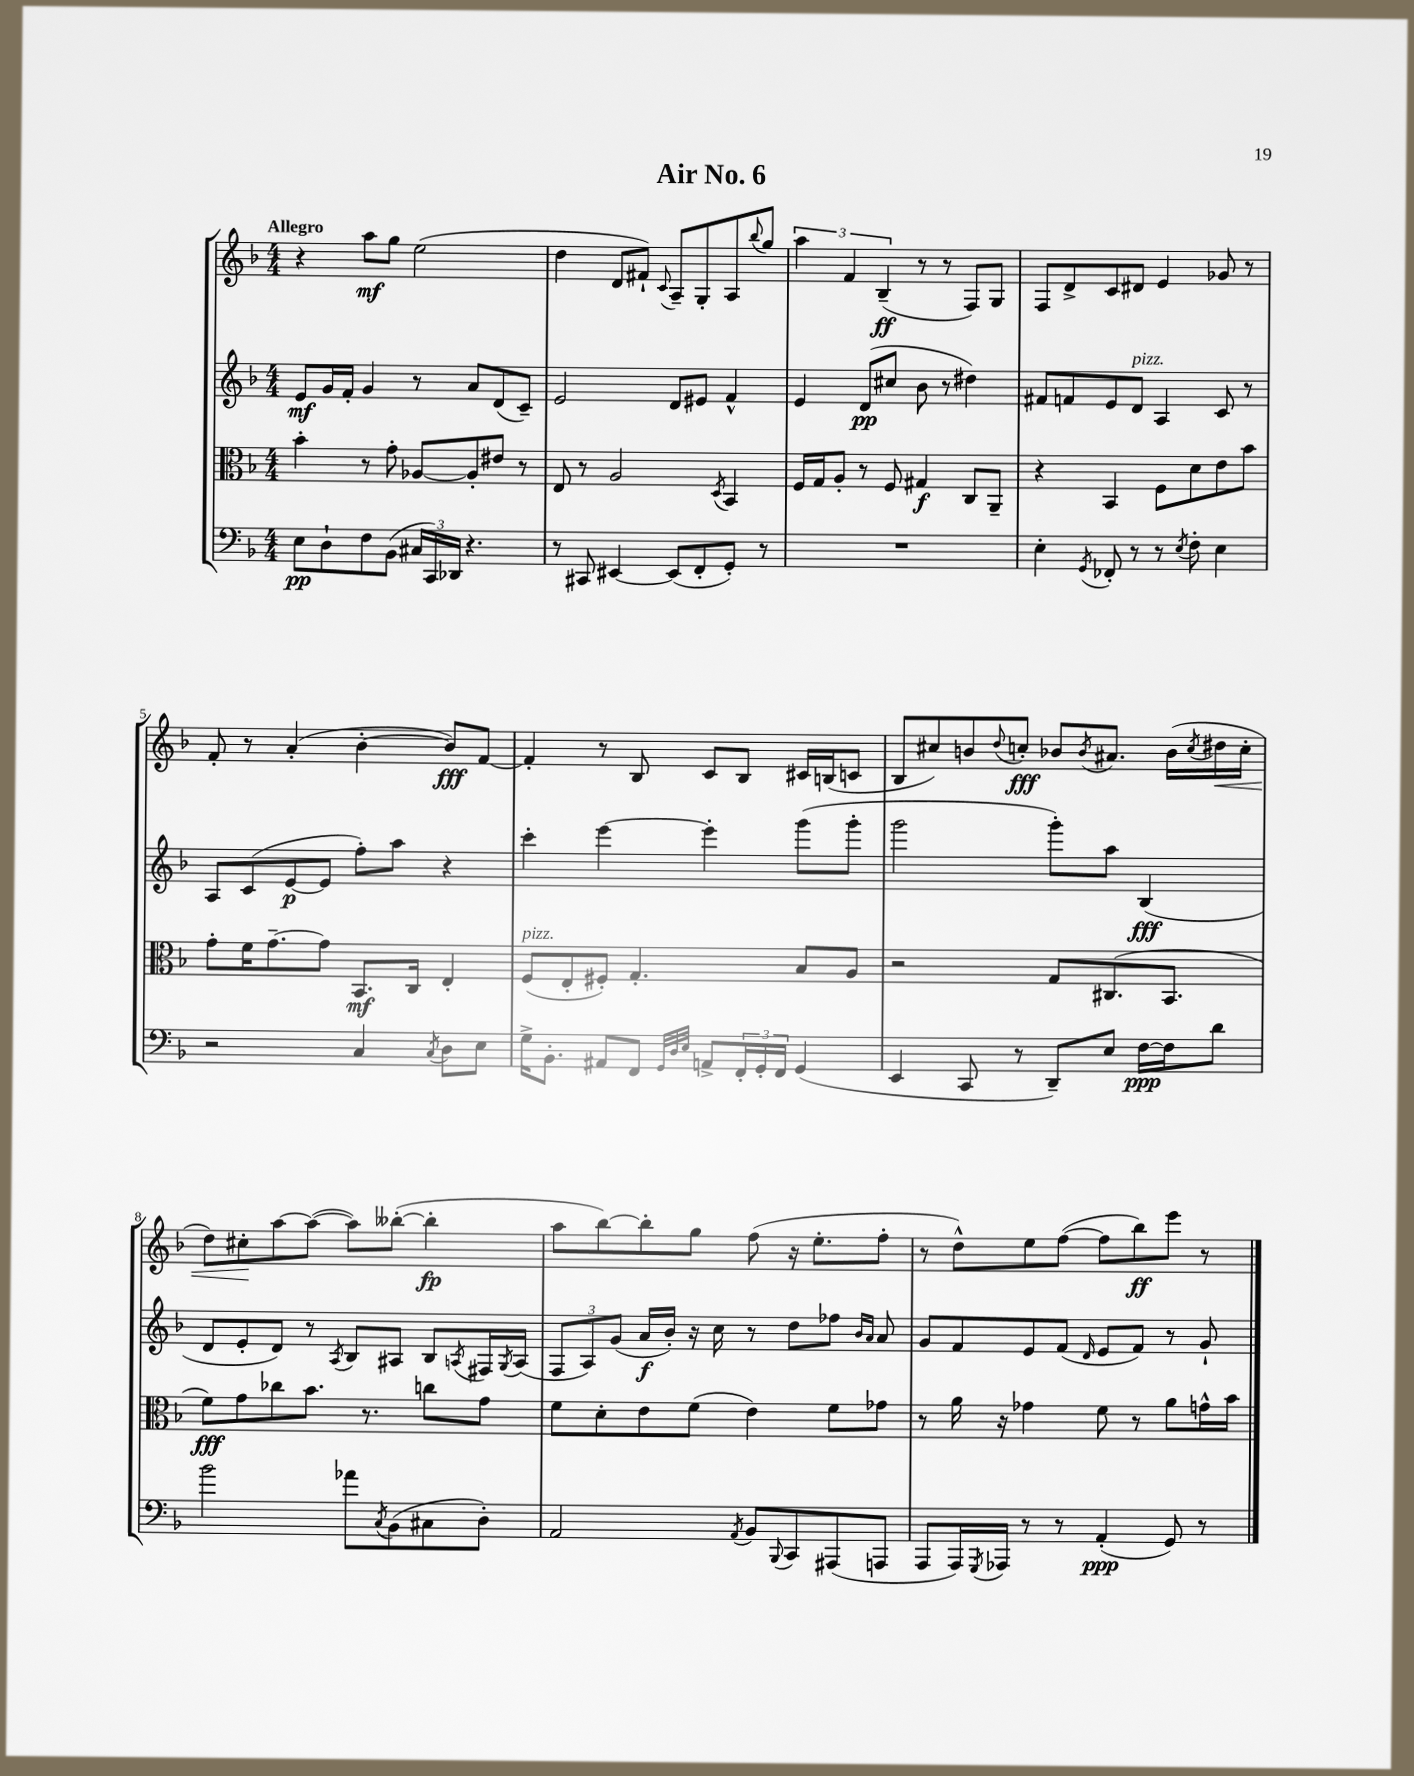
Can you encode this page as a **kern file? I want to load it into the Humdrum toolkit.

**kern	**dynam	**kern	**dynam	**kern	**dynam	**kern	**dynam
*part4	*part4	*part3	*part3	*part2	*part2	*part1	*part1
*staff4	*staff4	*staff3	*staff3	*staff2	*staff2	*staff1	*staff1
*clefF4	*	*clefC3	*	*clefG2	*	*clefG2	*
*k[b-]	*	*k[b-]	*	*k[b-]	*	*k[b-]	*
*M4/4	*	*M4/4	*	*M4/4	*	*M4/4	*
=1	=1	=1	=1	=1	=1	=1	=1
!	!	!	!	!	!	!LO:TX:a:B:t=Allegro	!
8E\L	pp	4b-'\	.	8e/L	mf	4r	.
8D`\	.	.	.	16g/L	.	.	.
.	.	.	.	16f'/JJ	.	.	.
8F\	.	8r	.	4g/	.	8aa\L	mf
(8BB-\J	.	8g'\	.	.	.	8gg\J	.
24C#X/LL	.	[8A-X/L	.	8r	.	(2ee\	.
24CC/)	.	.	.	.	.	.	.
24DD-X/JJ	.	.	.	.	.	.	.
4.r	.	8A-'/]	.	8a/L	.	.	.
.	.	8e#X/J	.	(8d/	.	.	.
.	.	8r	.	8c~/J)	.	.	.
=2	=2	=2	=2	=2	=2	=2	=2
8r	.	8E/	.	2e/	.	4dd\	.
8CC#X/	.	8r	.	.	.	.	.
[4EE#X/	.	2A/	.	.	.	8d/L	.
.	.	.	.	.	.	8f#X`/J)	.
.	.	.	.	.	.	8qqc/	.
(8EE#/L]	.	.	.	8d/L	.	8A~/L	.
8FF'/	.	.	.	8e#X/J	.	8G'/	.
.	.	8qD/	.	.	.	.	.
8GG'/J)	.	4BB-/	.	4f^^/	.	8A/	.
.	.	.	.	.	.	8qqbb-/	.
8r	.	.	.	.	.	8gg/J	.
=3	=3	=3	=3	=3	=3	=3	=3
1r	.	16F/LL	.	4e/	.	6aa\	.
.	.	16G/J	.	.	.	.	.
.	.	8A'/J	.	.	.	.	.
.	.	.	.	.	.	6f/	.
.	.	8r	.	(8d/L	pp	.	.
.	.	.	.	.	.	(6B-~/	ff
.	.	8F/	.	8cc#X/J	.	.	.
.	.	4G#X/	f	8b-\	.	8r	.
.	.	.	.	8r	.	8r	.
.	.	8C/L	.	4dd#X\)	.	8F/L)	.
.	.	8AA~/J	.	.	.	8G/J	.
=4	=4	=4	=4	=4	=4	=4	=4
4E'\	.	4r	.	8f#X/L	.	8F/L	.
.	.	.	.	8fn/	.	8d^/	.
8qGG/	.	.	.	.	.	.	.
8FF-X'/	.	4BB-/	.	8e/	.	8c/	.
!	!	!	!	!LO:TX:a:i:t=pizz.	!	!	!
8r	.	.	.	8d/J	.	8d#X/J	.
8r	.	8F\L	.	4A/	.	4e/	.
8qE/	.	.	.	.	.	.	.
8F'\	.	8d\	.	.	.	.	.
4E\	.	8e\	.	8c/	.	8g-X/	.
.	.	8b-\J	.	8r	.	8r	.
!!LO:LB:g=z
=5	=5	=5	=5	=5	=5	=5	=5
2r	.	8g'\L	.	8A/L	.	8f'/	.
.	.	16f\K	.	(8c/	.	8r	.
.	.	[8.g~\	.	.	.	.	.
.	.	.	.	[8e/	p	(4a'/	.
.	.	8g\J]	.	8e/J]	.	.	.
4C/	.	8.BB-/L	mf	8ff'\L)	.	[4b-'\	.
.	.	.	.	8aa\J	.	.	.
.	.	16C/Jk	.	.	.	.	.
8qC/	.	.	.	.	.	.	.
8D\L	.	4E'/	.	4r	.	8b-/L])	fff
8E\J	.	.	.	.	.	[8f/J	.
=6	=6	=6	=6	=6	=6	=6	=6
!	!	!LO:TX:a:i:t=pizz.	!	!	!	!	!
16G^\KL	.	(8F/L	.	4ccc'\	.	4f'/]	.
8.BB-'\J	.	.	.	.	.	.	.
.	.	8E'/	.	.	.	.	.
8AA#X/L	.	8F#X'/J)	.	[4eee\	.	8r	.
8FF/J	.	4.G'/	.	.	.	8B-/	.
32qqGG/LLL	.	.	.	.	.	.	.
32qqD/	.	.	.	.	.	.	.
32qqE/JJJ	.	.	.	.	.	.	.
8AAn^/L	.	.	.	4eee'\]	.	8c/L	.
24FF'/L	.	.	.	.	.	8B-/J	.
24GG'/	.	.	.	.	.	.	.
24FF/JJ	.	.	.	.	.	.	.
(4GG/	.	8B-/L	.	(8ggg\L	.	16c#X/LL	.
.	.	.	.	.	.	(16Bn/J	.
.	.	8A/J	.	8ggg'\J	.	8cn/J	.
=7	=7	=7	=7	=7	=7	=7	=7
4EE/	.	2r	.	2ggg\	.	8B-/L	.
.	.	.	.	.	.	8cc#X/)	.
8CC/	.	.	.	.	.	8bn/	.
.	.	.	.	.	.	8qqdd/	.
8r	.	.	.	.	.	8ccn'/J	fff
8DD~/L)	.	8G/L	.	8ggg'\L)	.	8b-X/L	.
.	.	.	.	.	.	8qb-/	.
8E/J	.	(8.C#X/	.	8aa\J	.	8.a#X/J	.
[16F\LL	ppp	.	.	(4B-/	fff	.	.
16F\J]	.	8.BB-/J	.	.	.	(16b-\LL	.
.	.	.	.	.	.	8qcc/	.
!	!	!	!	!	!	!	!LO:HP:b
8d\J	.	.	.	.	.	16dd#X\	<
.	.	.	.	.	.	16cc'\JJ	.
!!LO:LB:g=z
=8	=8	=8	=8	=8	=8	=8	=8
2b-\	.	8f\L)	fff	8d/L	.	8dd\L)	.
.	.	8g\	.	8e'/	.	8cc#X'\	.
.	.	8cc-X\	.	8d/J)	.	[8aa\	[
.	.	8.b-\J	.	8r	.	(8aa\J_	.
.	.	.	.	8qA/	.	.	.
8a-X\L	.	.	.	8B-/L	.	8aa\L])	.
.	.	8.r	.	.	.	.	.
8qC/	.	.	.	.	.	.	.
(8BB-\	.	.	.	8A#X/J	.	([8bb--X'\J	.
8C#X\	.	8ccn\L	.	8B-/L	.	4bb--'\]	fp
.	.	.	.	8qAn/	.	.	.
8D'\J)	.	8g\J	.	16F#X/L	.	.	.
.	.	.	.	8qG/	.	.	.
.	.	.	.	(16A/JJ	.	.	.
=9	=9	=9	=9	=9	=9	=9	=9
2AA/	.	8f\L	.	12F/L	.	8aa\L	.
.	.	.	.	12A/)	.	.	.
.	.	8d'\	.	.	.	[8bb-\)	.
.	.	.	.	(12g/J	.	.	.
.	.	8e\	.	16a/LL	f	8bb-'\]	.
.	.	.	.	16b-'/JJ)	.	.	.
.	.	(8f\J	.	16r	.	8gg\J	.
.	.	.	.	16cc\	.	.	.
8qAA/	.	.	.	.	.	.	.
8BB-/L	.	4e\)	.	8r	.	(8ff\	.
8qqBBB-/	.	.	.	.	.	.	.
8CC/	.	.	.	8dd\L	.	16r	.
.	.	.	.	.	.	8.ee'\L	.
(8AAA#X/	.	8f\L	.	8ff-X\J	.	.	.
.	.	.	.	16qqb-/LL	.	.	.
.	.	.	.	16qqa/JJ	.	.	.
8AAAn/J	.	8g-X\J	.	8a/	.	8ff'\J	.
=10	=10	=10	=10	=10	=10	=10	=10
8AAA/L	.	8r	.	8g/L	.	8r	.
16AAA/L)	.	16a\	.	8f/	.	8dd^^\L)	.
8qGGG/	.	.	.	.	.	.	.
16AAA-X/JJ	.	16r	.	.	.	.	.
8r	.	4g-X\	.	8e/	.	8ee\	.
8r	.	.	.	(8f/J	.	([8ff\J	.
.	.	.	.	16qqd/	.	.	.
(4AA'/	ppp	8f\	.	8e/L	.	8ff\L]	.
.	.	8r	.	8f/J)	.	8bb-\)	ff
8GG/)	.	8a\L	.	8r	.	8eee\J	.
8r	.	16gn^^\L	.	8g`/	.	8r	.
.	.	16b-\JJ	.	.	.	.	.
==	==	==	==	==	==	==	==
*-	*-	*-	*-	*-	*-	*-	*-
